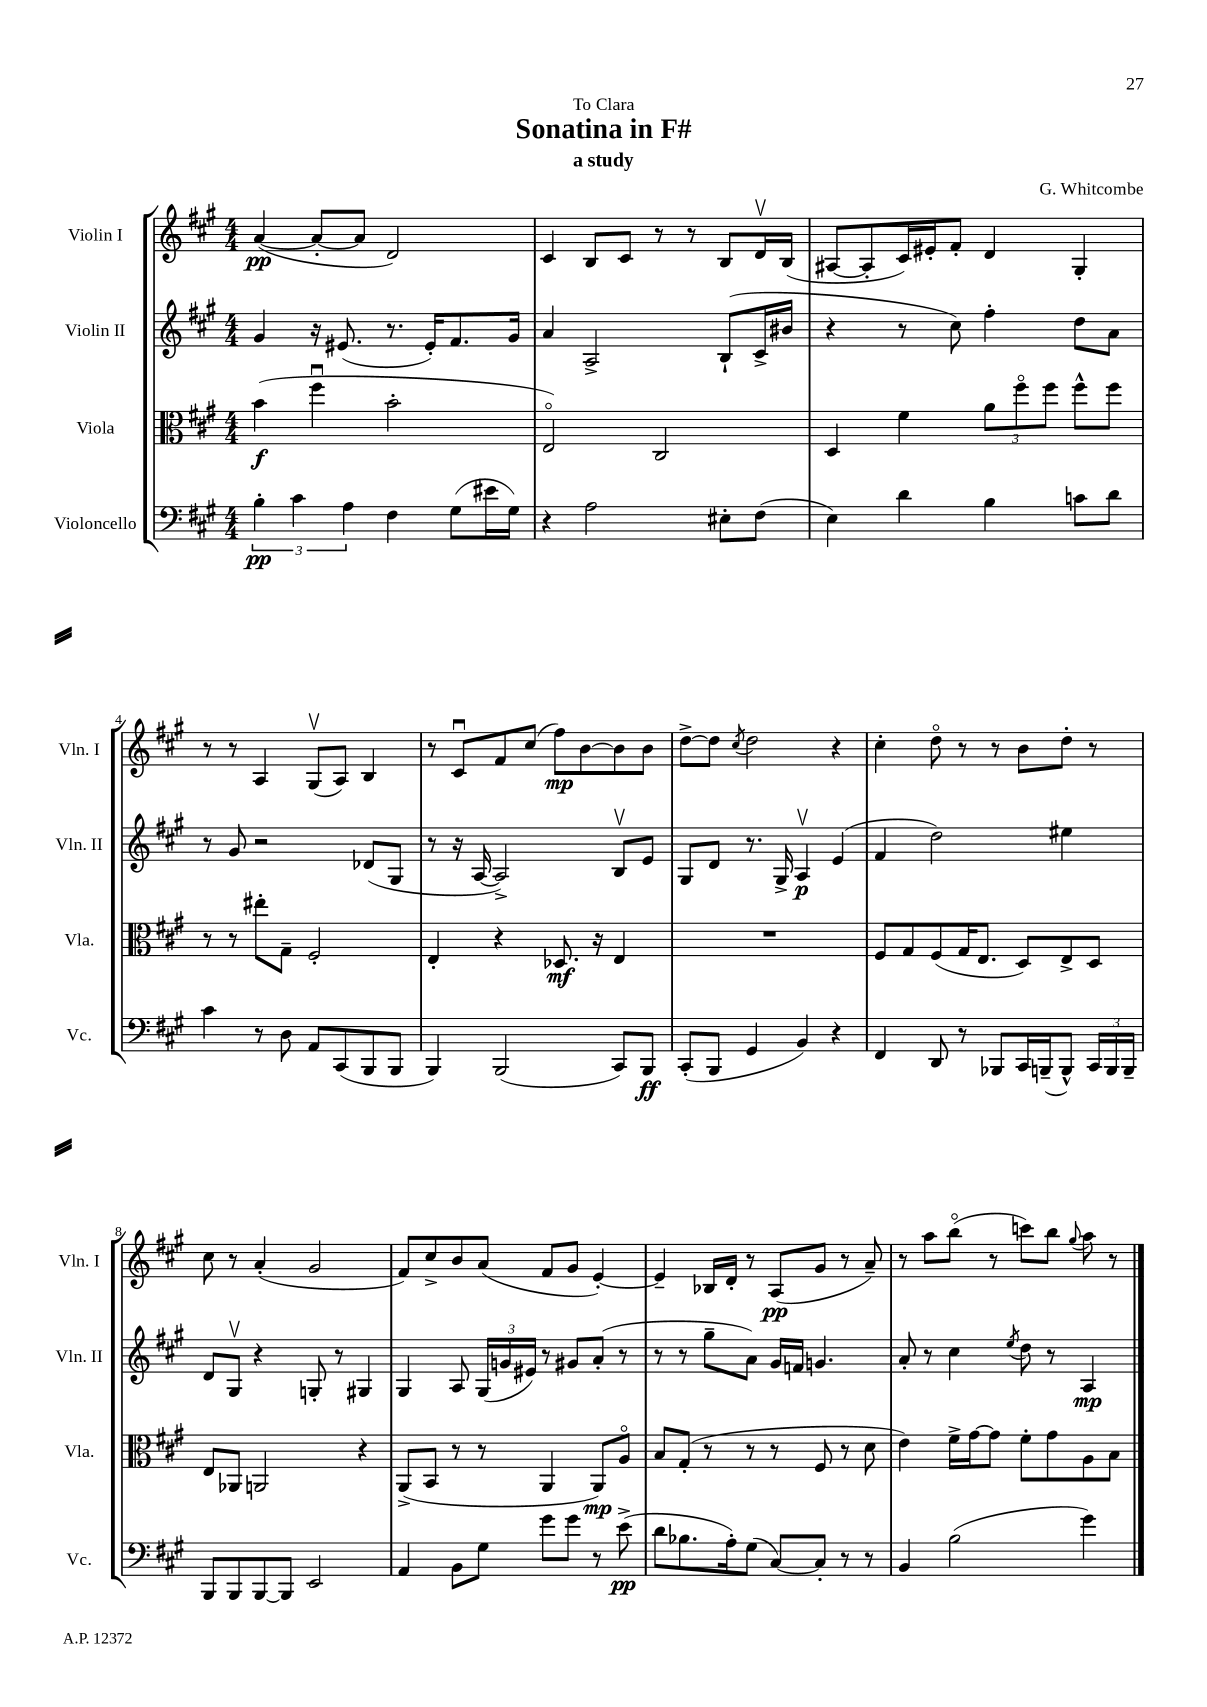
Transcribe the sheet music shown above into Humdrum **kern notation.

**kern	**dynam	**kern	**dynam	**kern	**dynam	**kern	**dynam
*part4	*part4	*part3	*part3	*part2	*part2	*part1	*part1
*staff4	*staff4	*staff3	*staff3	*staff2	*staff2	*staff1	*staff1
*I"Violoncello	*	*I"Viola	*	*I"Violin II	*	*I"Violin I	*
*I'Vc.	*	*I'Vla.	*	*I'Vln. II	*	*I'Vln. I	*
*clefF4	*	*clefC3	*	*clefG2	*	*clefG2	*
*k[f#c#g#]	*	*k[f#c#g#]	*	*k[f#c#g#]	*	*k[f#c#g#]	*
*M4/4	*	*M4/4	*	*M4/4	*	*M4/4	*
=1	=1	=1	=1	=1	=1	=1	=1
6B'\	pp	(4b\	f	4g#/	.	([4a/	pp
6c#\	.	.	.	.	.	.	.
.	.	4ff#u\	.	16r	.	8a'/L_	.
.	.	.	.	(8.e#X/	.	.	.
6A\	.	.	.	.	.	.	.
.	.	.	.	.	.	8a/J]	.
4F#\	.	2b'\	.	8.r	.	2d/)	.
.	.	.	.	16e#'/KL)	.	.	.
(8G#\L	.	.	.	8.f#/	.	.	.
16e#X\L	.	.	.	.	.	.	.
16G#\JJ)	.	.	.	16g#/Jk	.	.	.
=2	=2	=2	=2	=2	=2	=2	=2
4r	.	2E/)	.	4a/	.	4c#/	.
2A\	.	.	.	2A^/	.	8B/L	.
.	.	.	.	.	.	8c#/J	.
.	.	2C#/	.	.	.	8r	.
.	.	.	.	.	.	8r	.
8E#X'\L	.	.	.	(8B`/L	.	8B/L	.
(8F#\J	.	.	.	16c#^/L	.	16dv/L	.
.	.	.	.	16b#X/JJ	.	(16B/JJ	.
=3	=3	=3	=3	=3	=3	=3	=3
4E\)	.	4D/	.	4r	.	[8A#X/L	.
.	.	.	.	.	.	8A#'/]	.
4d\	.	4f#\	.	8r	.	16c#/L)	.
.	.	.	.	.	.	16e#X'/J	.
.	.	.	.	8cc#\)	.	8f#'/J	.
4B\	.	12a\L	.	4ff#'\	.	4d/	.
.	.	12ff#\	.	.	.	.	.
.	.	12ff#\J	.	.	.	.	.
8cn\L	.	8ff#^^\L	.	8dd\L	.	4G#'/	.
8d\J	.	8ff#\J	.	8a\J	.	.	.
!!LO:LB:g=z
=4	=4	=4	=4	=4	=4	=4	=4
4c#\	.	8r	.	8r	.	8r	.
.	.	8r	.	8g#/	.	8r	.
8r	.	8ee#X'\L	.	2r	.	4A/	.
8D\	.	8G#~\J	.	.	.	.	.
8AA/L	.	2F#'/	.	.	.	(8G#v/L	.
(8CC#/	.	.	.	.	.	8A/J)	.
8BBB/	.	.	.	(8d-X/L	.	4B/	.
8BBB/J	.	.	.	8G#/J	.	.	.
=5	=5	=5	=5	=5	=5	=5	=5
4BBB/)	.	4E'/	.	8r	.	8r	.
.	.	.	.	16r	.	8c#u/L	.
.	.	.	.	[16A/	.	.	.
(2BBB/	.	4r	.	2A^/])	.	8f#/	.
.	.	.	.	.	.	(8cc#/J	.
.	.	8.D-X/	mf	.	.	8ff#\L)	mp
.	.	.	.	.	.	[8b\	.
.	.	16r	.	.	.	.	.
8CC#/L)	.	4E/	.	8Bv/L	.	8b\]	.
8BBB/J	ff	.	.	8e/J	.	8b\J	.
=6	=6	=6	=6	=6	=6	=6	=6
(8CC#'/L	.	1r	.	8G#/L	.	[8dd^\L	.
8BBB/J	.	.	.	8d/J	.	8dd\J]	.
.	.	.	.	.	.	8qcc#/	.
4GG#/	.	.	.	8.r	.	2dd\	.
.	.	.	.	16G#^/	.	.	.
4BB/)	.	.	.	4Av/	p	.	.
4r	.	.	.	(4e/	.	4r	.
=7	=7	=7	=7	=7	=7	=7	=7
4FF#/	.	8F#/L	.	4f#/	.	4cc#'\	.
.	.	8G#/	.	.	.	.	.
8DD/	.	(8F#/	.	2dd\)	.	8dd\	.
8r	.	16G#/K	.	.	.	8r	.
.	.	8.E/J	.	.	.	.	.
8BBB-X/L	.	.	.	.	.	8r	.
16CC#/L	.	8D/L)	.	.	.	8b\L	.
(16BBBn~/J	.	.	.	.	.	.	.
8BBB^^/J)	.	8E^/	.	4ee#X\	.	8dd'\J	.
24CC#/LL	.	8D/J	.	.	.	8r	.
24BBB/	.	.	.	.	.	.	.
24BBB~/JJ	.	.	.	.	.	.	.
!!LO:LB:g=z
=8	=8	=8	=8	=8	=8	=8	=8
8BBB/L	.	8E/L	.	8d/L	.	8cc#\	.
8BBB/	.	8AA-X/J	.	8G#v/J	.	8r	.
[8BBB/	.	2AAn/	.	4r	.	(4a'/	.
8BBB/J]	.	.	.	.	.	.	.
2EE/	.	.	.	8Gn'/	.	2g#/	.
.	.	.	.	8r	.	.	.
.	.	4r	.	4G#X/	.	.	.
=9	=9	=9	=9	=9	=9	=9	=9
4AA/	.	(8AA^/L	.	4G#/	.	8f#/L)	.
.	.	8BB/J	.	.	.	8cc#^/	.
8BB\L	.	8r	.	8A/	.	8b/	.
8G#\J	.	8r	.	(24G#/LL	.	(8a/J	.
.	.	.	.	24gn/	.	.	.
.	.	.	.	24e#X/JJ)	.	.	.
8g#\L	.	4AA/	.	8r	.	8f#/L	.
8g#\J	.	.	.	8g#X/L	.	8g#/J	.
8r	.	8AA/L)	mp	(8a'/J	.	[4e'/)	.
(8e^\	pp	8A/J	.	8r	.	.	.
=10	=10	=10	=10	=10	=10	=10	=10
8d\L	.	8B/L	.	8r	.	4e~/]	.
8.B-X\	.	(8G#'/J	.	8r	.	.	.
.	.	8r	.	8gg#~\L	.	16B-X/LL	.
16A'\k)	.	.	.	.	.	16d'/JJ	.
(8G#\J	.	8r	.	8a\J)	.	8r	.
[8C#/L)	.	8r	.	16g#/LL	.	(8A/L	pp
.	.	.	.	16fn/JJ	.	.	.
8C#'/J]	.	8F#/	.	4.gn/	.	8g#/J	.
8r	.	8r	.	.	.	8r	.
8r	.	8d\	.	.	.	8a~/)	.
=11	=11	=11	=11	=11	=11	=11	=11
4BB/	.	4e\)	.	8a'/	.	8r	.
.	.	.	.	8r	.	8aa\L	.
(2B\	.	16f#^\LL	.	4cc#\	.	(8bb\J	.
.	.	[16g#\J	.	.	.	.	.
.	.	8g#\J]	.	.	.	8r	.
.	.	.	.	8qee/	.	.	.
.	.	8f#'\L	.	8dd\	.	8cccn\L)	.
.	.	8g#\	.	8r	.	8bb\J	.
.	.	.	.	.	.	8qqgg#/	.
4g#\)	.	8A\	.	4A/	mp	8aa\	.
.	.	8B\J	.	.	.	8r	.
==	==	==	==	==	==	==	==
*-	*-	*-	*-	*-	*-	*-	*-
